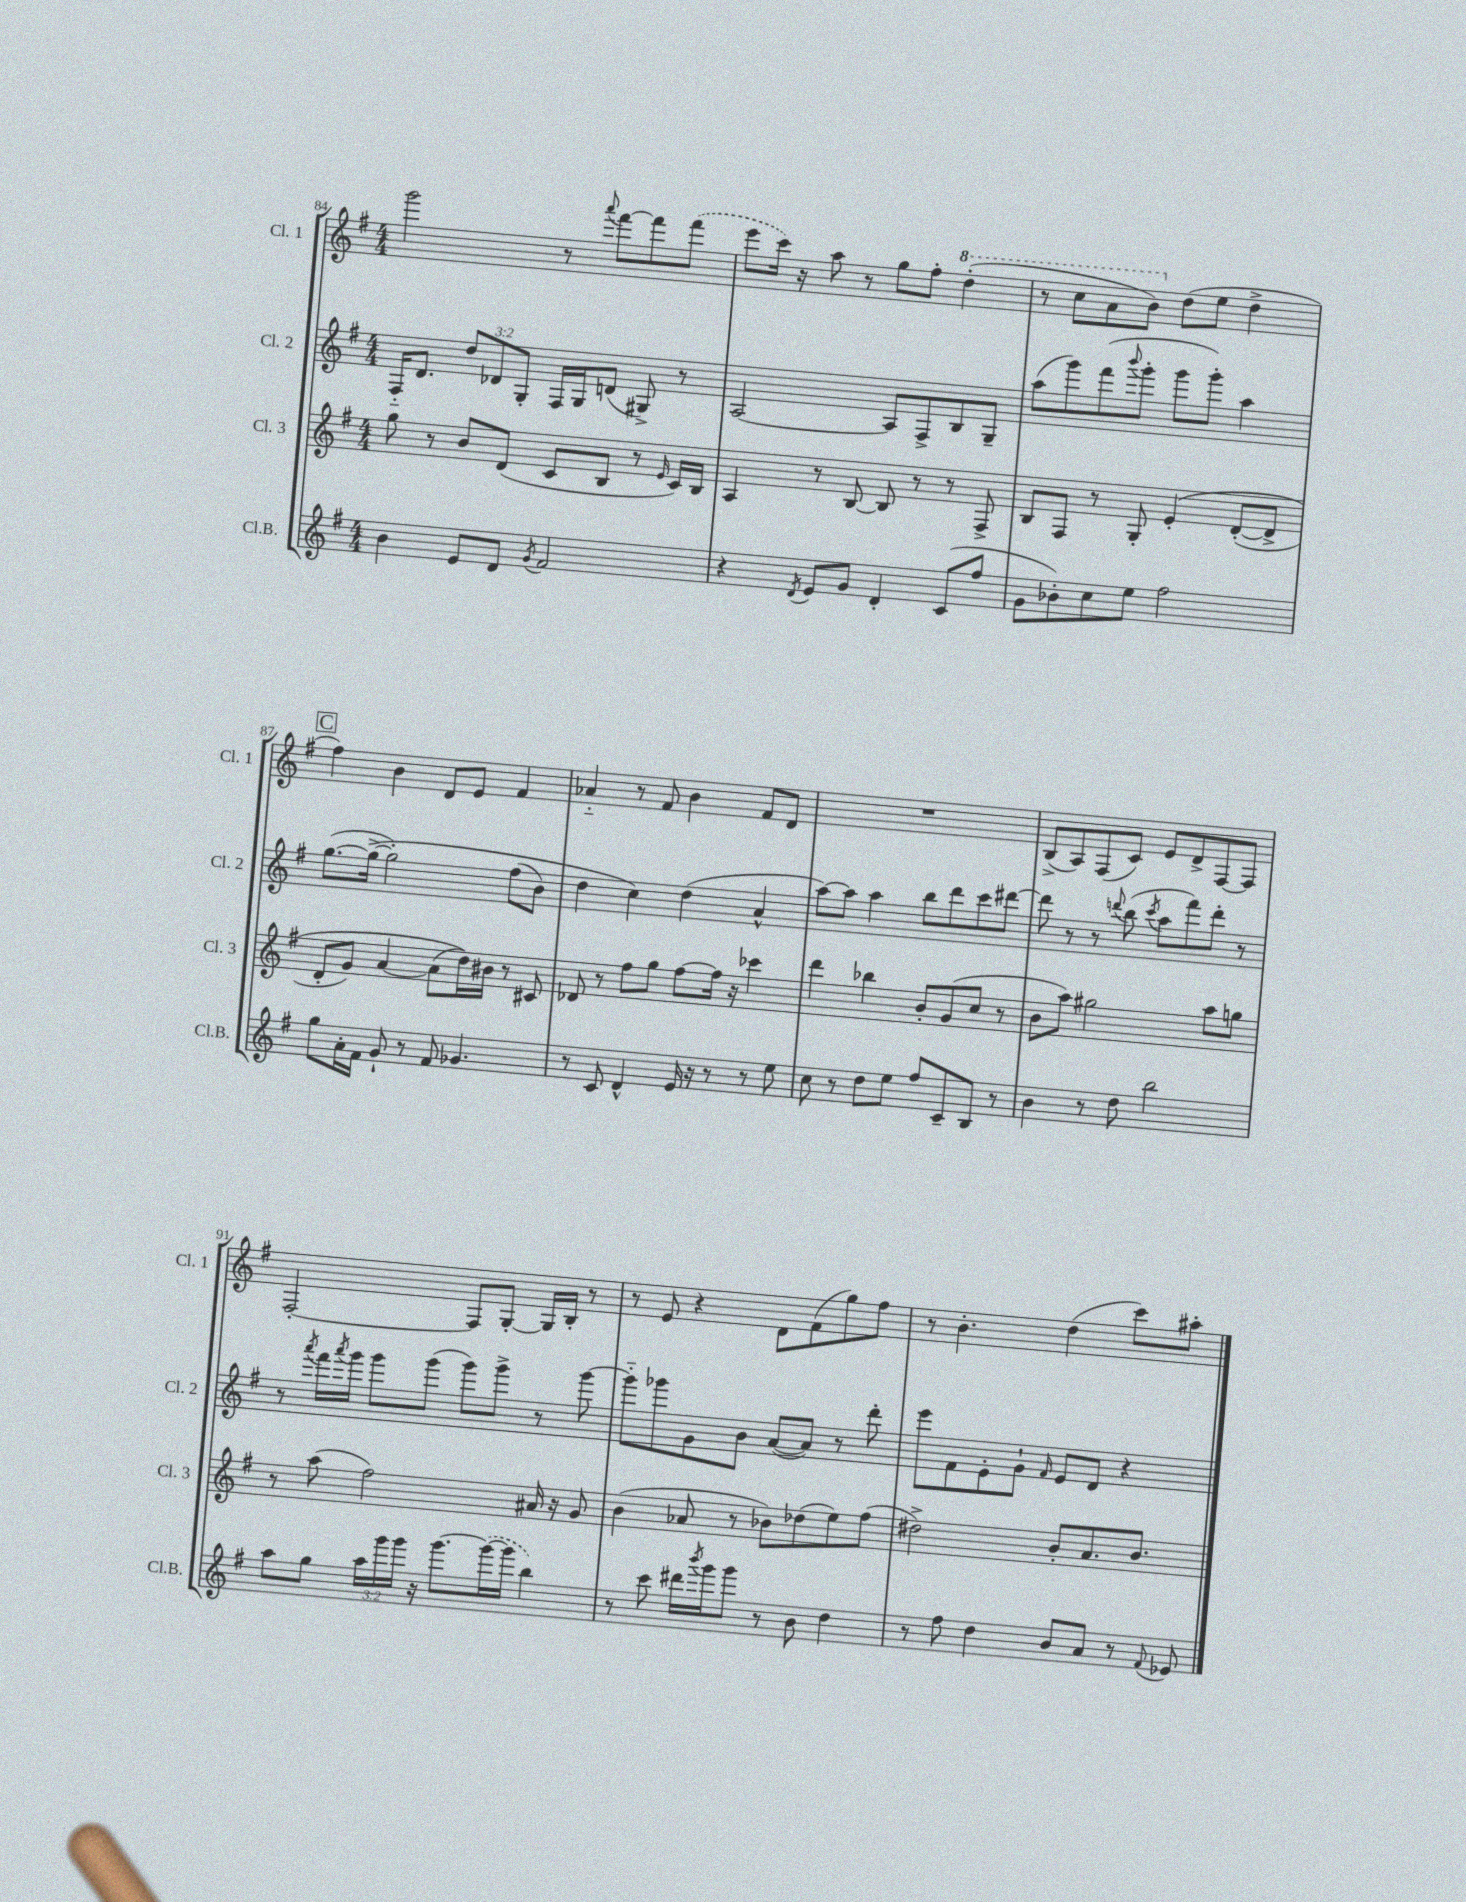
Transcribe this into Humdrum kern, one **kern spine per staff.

**kern	**kern	**kern	**kern
*staff4	*staff3	*staff2	*staff1
*clefG2	*clefG2	*clefG2	*clefG2
*k[f#]	*k[f#]	*k[f#]	*k[f#]
*M4/4	*M4/4	*M4/4	*M4/4
4b\	8gg\	16F#'~/LK	2ggg\
.	.	8.d/J	.
.	8r	.	.
8e/L	8b/L	12dd/L	.
.	.	12d-/	.
8d/J	(8d/J	.	.
.	.	12G'/J	.
8qg/	.	.	.
2f#/	8c/L	16F#/LL	8r
.	.	16G/J	.
.	.	.	8qqaaa/
.	8B/J	(8d/J	[8fff#\L
.	8r	8G#^/)	8fff#\]
.	16qqe/	.	.
.	16c/LL)	8r	(8fff#\J
.	16B/JJ	.	.
=	=	=	=
4r	4A/	[2A/	8eee\L
.	.	.	16ccc\Jk)
.	.	.	16r
8qd/	.	.	.
8e/L	8r	.	8aa\
8g/J	[8B/	.	8r
4d'/	8B/]	8A/]L	8gg\L
.	8r	8F#^/	8ff#'\J
(8c/L	8r	8B/	(4ddd'\
8ff#/J	8F#^/	8G~/J	.
=	=	=	=
8g\L	8B/L	(8aa\L	8r
8b-'\)	8F#/J	8ggg\)	8ccc\L
8cc\	8r	(8fff#\	8aa\
.	.	8qqbbb/	.
8ee\J	8G'/	8ggg'\J	8bb\J)
2ff#\	&(4e'/	8ggg\L	(8dd\L
.	.	8ggg'\J)	8ee\J
.	([8d'/L	4aa\	4dd^\
.	8d^/]J	.	.
=	=	=	=
8gg\L	8d'/L	([8.gg\L	4ff#\)
16a'\L	8g/J)	.	.
16f#\JJ	.	&(16gg^\_Jk	.
8g`/	[4a/	2gg'\])	4b\
8r	.	.	.
8f#/	(8a\]L	.	8d/L
4.g-/	16dd\L)&)	.	8e/J
.	16b#\JJ	.	.
.	8r	(8ff#\L	4f#/
.	8c#/	8b\J)	.
=	=	=	=
8r	8d-/	4dd\	4a-'~/
8c/	8r	.	.
4d^^/	8ff#\L	4cc\&)	8r
.	8gg\J	.	8f#/
16e/	[8ff#\L	(4dd\	4b\
16r	.	.	.
8r	16ff#\]Jk	.	.
.	16r	.	.
8r	4ccc-\	4a^^/	8f#/L
8ee\	.	.	8d/J
=	=	=	=
8cc\	4ddd\	[8aa\L)	1r
8r	.	8aa\]J	.
8dd\L	4bb-\	4aa\	.
8ee\J	.	.	.
8ff#/L	8b'/L	8bb\L	.
8c~/	(8g/	8ddd\	.
8B/J	8cc/J	8ccc\	.
8r	8r	[8ddd#\J	.
=	=	=	=
4b\	8b\L	8ddd#\]	(8B^/L
.	8aa\J)	8r	8A/)
8r	2gg#\	8r	(8F#/
.	.	8qqddd/	.
8dd\	.	(8bb\	8c/J)
.	.	8qccc/	.
2bb\	.	8aa\L	8e/L
.	.	8fff#\)	8d^/
.	8aa\L	8ddd'\J	[8F#/
.	8gg\J	8r	8F#/]J
=	=	=	=
8aa\L	8r	8r	[2F#'/
.	.	8qaaa/	.
8gg\J	(8aa\	16fff#\LL	.
.	.	8qaaa/	.
.	.	16ggg\JJ	.
24aa\LL	2ff#\)	8ggg\L	.
24ggg\	.	.	.
24ggg\JJ	.	.	.
16r	.	(8ggg\J	.
[8.ggg\L	.	.	.
.	.	8ggg\L)	8F#/]L
(16ggg\_L	.	8ggg^\J	[8G'/J
16ggg\]JJ	.	.	.
4bb\)	16a#/	8r	16G/]LL
.	16r	.	16B'/JJ
.	8g/	[8ggg\	8r
=	=	=	=
8r	(4b\	8ggg'~\]L	8r
8ccc\	.	8ggg-\	8e/
16ddd#\LL	8a-/	8g\	4r
8qbbb/	.	.	.
16ggg\J	.	.	.
8ggg\J	8r	8b\J	.
8r	8b-\L)	([8a/L	8d\L
8b\	(8dd-\	8a/]J)	(8f#\
4dd\	8ee\)	8r	8gg\)
.	(8ff#\J	8ddd'\	8ff#\J
=	=	=	=
8r	2dd#^\)	8eee\L	8r
8ff#\	.	8f#\	4.b'\
4dd\	.	8e'\	.
.	.	8g`\J	.
.	.	16qqf#/	.
8b/L	8b'/L	8e/L	(4dd\
8a/J	8.a/	8d/J	.
8r	.	4r	8ccc\L)
.	8.b/J	.	.
8qqf#/	.	.	.
8e-/	.	.	8aa#'\J
==	==	==	==
*-	*-	*-	*-
